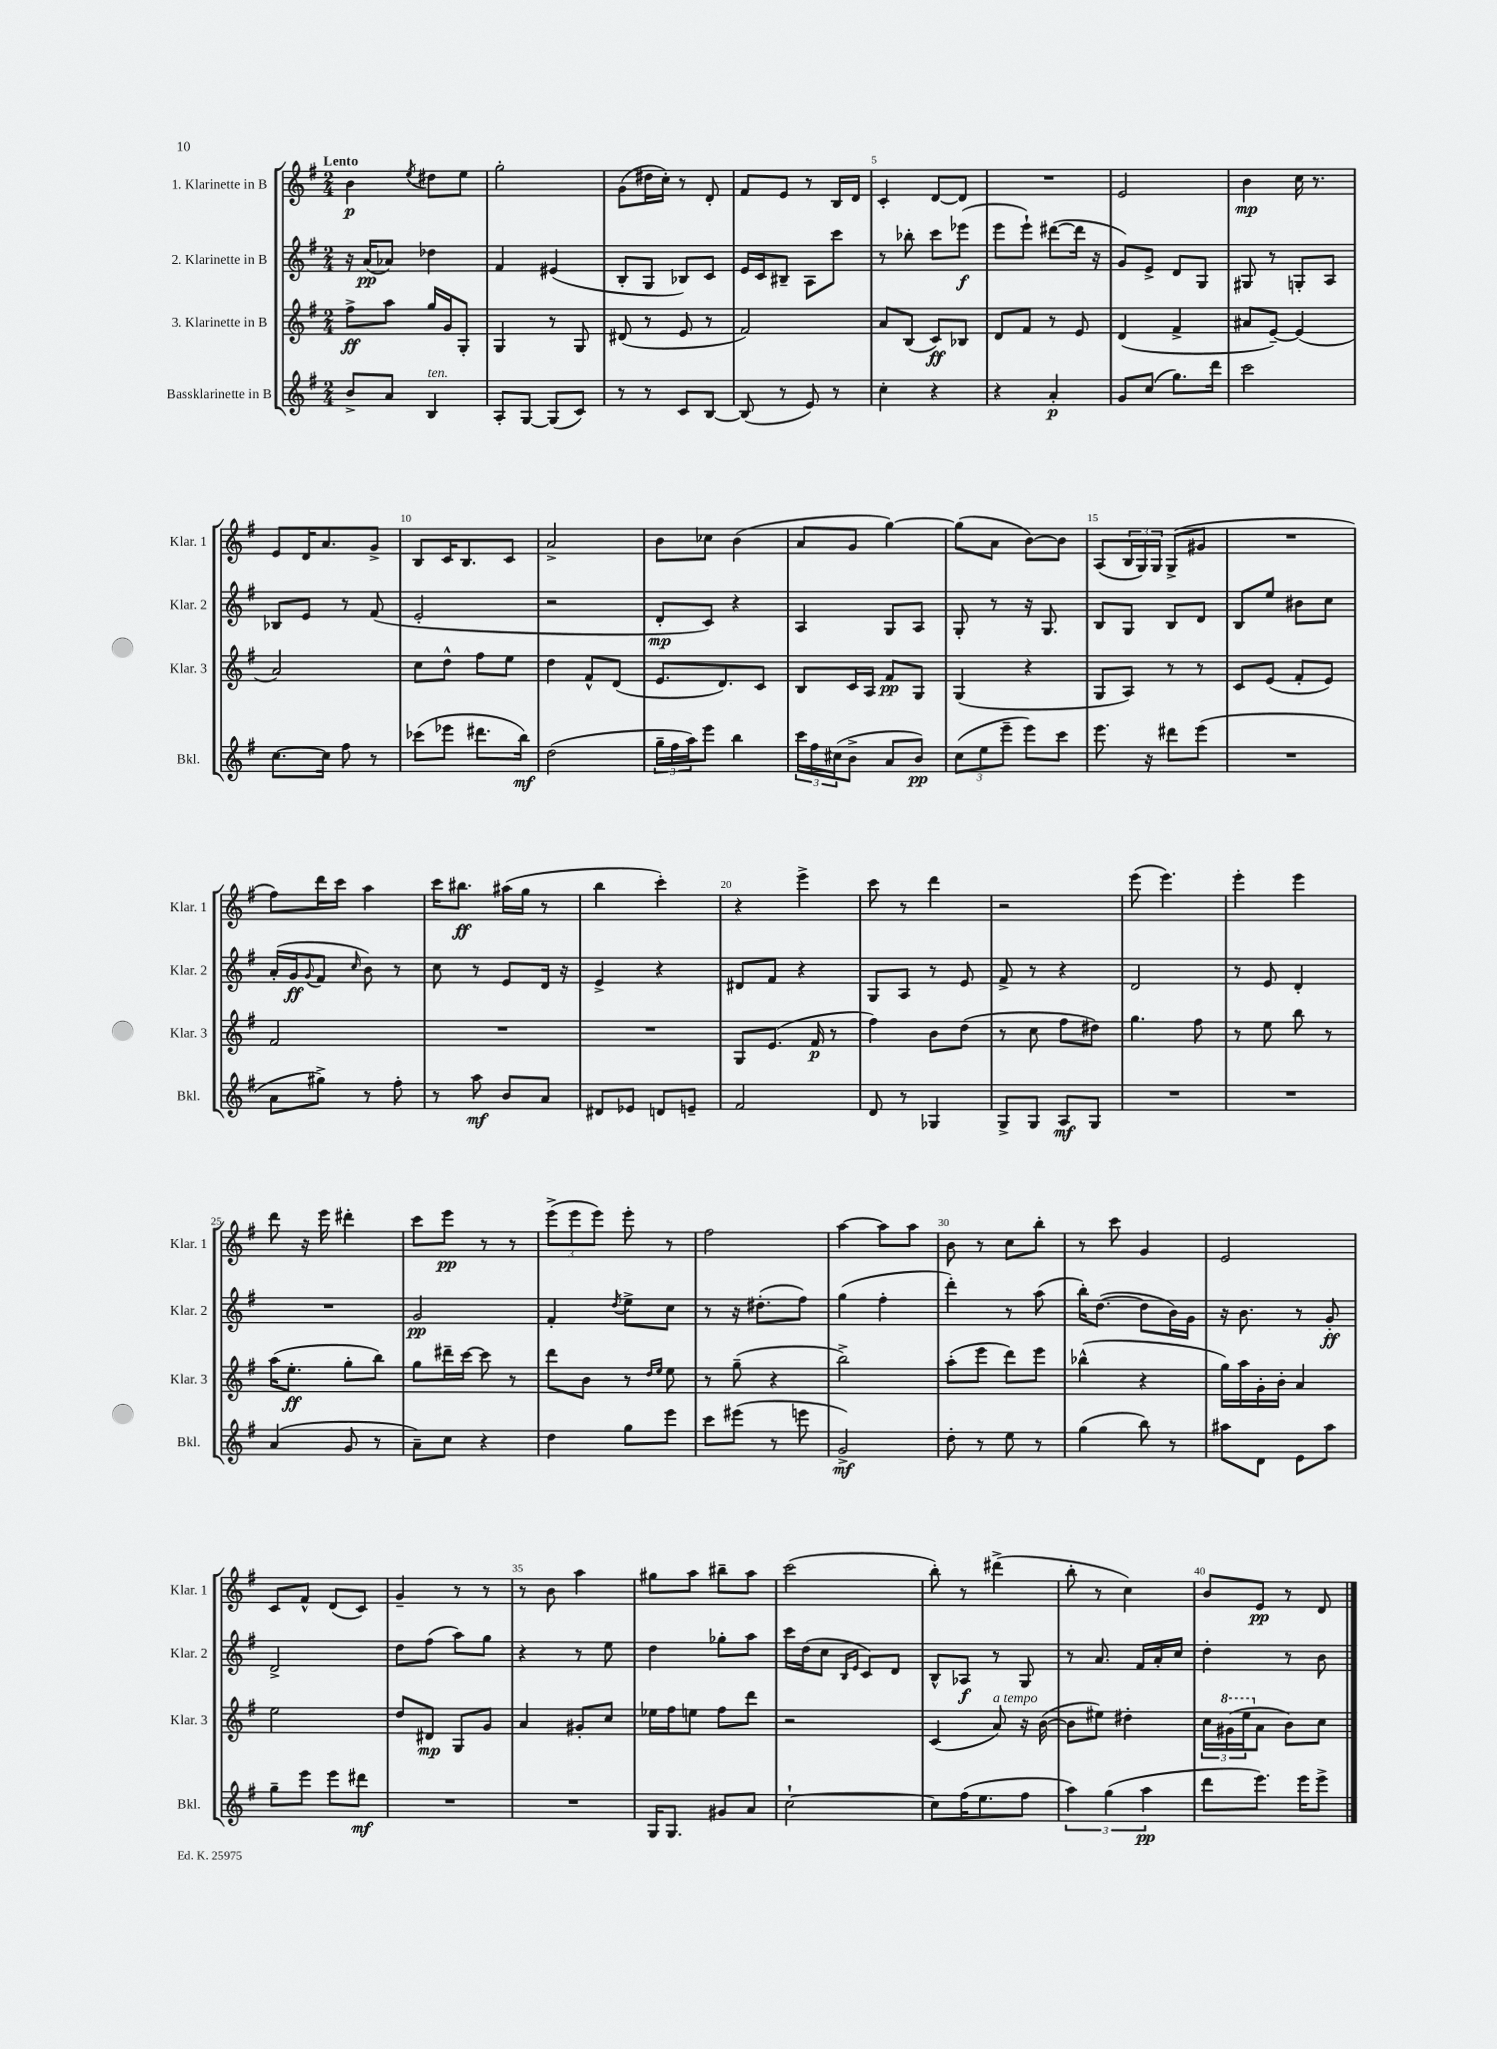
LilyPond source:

<<
\new StaffGroup <<
\new Staff = "s0" \with { instrumentName = "1. Klarinette in B" shortInstrumentName = "Klar. 1" } {
    \clef treble \key g \major \numericTimeSignature \time 2/4 \tempo "Lento"
    b'4\p \acciaccatura { e''8 } dis''8 e''8 |
    g''2-. |
    g'8( dis''16 c''16-.) r8 d'8-. |
    fis'8 e'8 r8 b16 d'16 |
    c'4-. d'8~ d'8 |
    R2 |
    e'2 |
    b'4\mp c''16 r8. |
    e'8 d'16 a'8. g'8-> |
    b8 c'16 b8. c'8 |
    a'2-> |
    b'8 ces''8 b'4( |
    a'8 g'8 g''4~) |
    g''8( a'8 b'8~) b'8 |
    a8( \tuplet 3/2 { b16 g16) g16 } g8->( gis'8 |
    R2 |
    fis''8) d'''16 c'''16 a''4 |
    c'''16 bis''8.\ff ais''16( g''16 r8 |
    b''4 c'''4-.) |
    r4 e'''4-> |
    c'''8 r8 d'''4 |
    r2 |
    e'''8( e'''4.) |
    e'''4-. e'''4 |
    d'''8 r16 e'''16 dis'''4-. |
    c'''8 e'''8\pp r8 r8 |
    \tuplet 3/2 { e'''8->( e'''8 e'''8) } e'''8-. r8 |
    fis''2 |
    a''4~ a''8 a''8 |
    b'8 r8 c''8 b''8-. |
    r8 c'''8 g'4 |
    e'2 |
    c'8 fis'8-^ d'8( c'8) |
    g'4-- r8 r8 |
    r8 b'8 a''4 |
    gis''8 a''8 bis''8-- a''8 |
    c'''2( |
    b''8-.) r8 dis'''4->( |
    b''8-. r8 c''4) |
    b'8 e'8\pp r8 d'8 \bar "|." |
}
\new Staff = "s1" \with { instrumentName = "2. Klarinette in B" shortInstrumentName = "Klar. 2" } {
    \clef treble \key g \major \numericTimeSignature \time 2/4
    r16 a'16\pp( aes'8) des''4 |
    fis'4 eis'4( |
    b8-. g8 bes8) c'8 |
    e'16 c'16 bis8-- a8 c'''8 |
    r8 bes''8-. c'''8 ees'''8\f( |
    e'''8 e'''8-!) dis'''8~( dis'''16 r16 |
    g'8) e'8-> d'8 g8 |
    gis8 r8 g8-. a8 |
    bes8 e'8 r8 fis'8( |
    e'2-. |
    r2 |
    d'8-.\mp c'8) r4 |
    a4 g8 a8 |
    g8-. r8 r16 g8. |
    b8 g8 b8 d'8 |
    b8 e''8 bis'8 c''8 |
    a'16-.( g'16\ff \appoggiatura { g'8 } fis'8 \grace { c''16 } b'8) r8 |
    c''8 r8 e'8 d'16 r16 |
    e'4-> r4 |
    dis'8 fis'8 r4 |
    g8 a8 r8 e'8 |
    fis'8-> r8 r4 |
    d'2 |
    r8 e'8 d'4-. |
    R2 |
    g'2\pp |
    fis'4-. \acciaccatura { d''8 } e''8-> c''8 |
    r8 r16 dis''8.-.( fis''8) |
    g''4( fis''4-. |
    d'''4-.) r8 a''8( |
    b''16-.) d''8.~( d''8 b'16) g'16 |
    r16 b'8. r8 g'8-.\ff |
    d'2-> |
    d''8 fis''8( a''8) g''8 |
    r4 r8 e''8 |
    d''4 ges''8-. a''8 |
    c'''16 d''16( c''8 \grace { b16 e'16 } c'8) d'8 |
    b8-^ aes8\f r8 g8 |
    r8 a'8. fis'16 a'16-. c''16 |
    d''4-. r8 b'8 \bar "|." |
}
\new Staff = "s2" \with { instrumentName = "3. Klarinette in B" shortInstrumentName = "Klar. 3" } {
    \clef treble \key g \major \numericTimeSignature \time 2/4
    fis''8->\ff a''8 g''16 g'16 g8-. |
    g4 r8 g8 |
    dis'8( r8 e'8 r8 |
    fis'2) |
    a'8 b8( c'8\ff) bes8 |
    d'8 fis'8 r8 e'8 |
    d'4( fis'4-> |
    ais'8 e'8~--) e'4( |
    a'2) |
    c''8 d''8-^ fis''8 e''8 |
    d''4 fis'8-^ d'8( |
    e'8. d'8.) c'8 |
    b8 c'16 a16 fis'8\pp g8 |
    g4( r4 |
    g8 a8) r8 r8 |
    c'8 e'8( fis'8-. e'8) |
    fis'2 |
    R2 |
    R2 |
    g8 e'8.( fis'16\p r8 |
    fis''4) b'8 d''8( |
    r8 c''8 fis''8 dis''8) |
    g''4. fis''8 |
    r8 e''8 b''8 r8 |
    a''16( e''8.-.\ff g''8-. b''8) |
    g''8 dis'''16-- c'''16~ c'''8 r8 |
    d'''8 b'8 r8 \grace { d''16 e''16 } e''8 |
    r8 g''8--( r4 |
    b''2->) |
    a''8-.( e'''8 d'''8) e'''8 |
    bes''4-^( r4 |
    g''16) a''16 g'16-. b'16-. a'4 |
    e''2 |
    d''8 dis'8\mp g8 g'8 |
    a'4 gis'8-. c''8 |
    ees''16 fis''16 e''8 fis''8 d'''8 |
    r2 |
    c'4( a'8^\markup { \italic "a tempo" }) r16 b'16~( |
    b'8 eis''8) dis''4-. |
    \tuplet 3/2 { c''16 \ottava #1 gis''16( e'''16 \ottava #0 } a'8 b'8) c''8 \bar "|." |
}
\new Staff = "s3" \with { instrumentName = "Bassklarinette in B" shortInstrumentName = "Bkl." } {
    \clef treble \key g \major \numericTimeSignature \time 2/4
    b'8-> a'8 b4^\markup { \italic "ten." } |
    a8-. g8~ g8( c'8) |
    r8 r8 c'8 b8~ |
    b8( r8 e'8) r8 |
    c''4-. r4 |
    r4 a'4-.\p |
    g'8 c''8( g''8.) d'''16 |
    c'''2 |
    c''8.~ c''16 fis''8 r8 |
    ces'''8( ees'''8 dis'''8. b''16\mf) |
    d''2( |
    \tuplet 3/2 { g''16-- fis''16 a''16) } e'''8 b''4 |
    \tuplet 3/2 { c'''16 fis''16 cis''16( } b'8-> a'8 b'8\pp) |
    \tuplet 3/2 { c''8( e''8 e'''8-- } e'''8) c'''8 |
    e'''8. r16 dis'''8 e'''8( |
    R2 |
    a'8 gis''8->) r8 fis''8-. |
    r8 a''8\mf b'8 a'8 |
    dis'8 ees'8 d'8 e'8-- |
    fis'2 |
    d'8 r8 ges4 |
    g8-> g8 a8\mf g8 |
    R2 |
    R2 |
    a'4( g'8 r8 |
    a'8--) c''8 r4 |
    d''4 g''8 e'''8 |
    c'''8 eis'''8( r8 e'''8 |
    g'2->\mf) |
    d''8-. r8 e''8 r8 |
    g''4( b''8) r8 |
    ais''8 d'8 e'8 ais''8 |
    g''8-- e'''8 e'''8 dis'''8\mf |
    R2 |
    R2 |
    g16 g8. gis'8 a'8 |
    c''2~-! |
    c''8 fis''16( e''8. fis''8 |
    \tuplet 3/2 { a''4) g''4( a''4\pp } |
    d'''8 e'''8.) e'''16 e'''8-> \bar "|." |
}
>>
>>
\layout { \context { \Score \override BarNumber.break-visibility = ##(#f #t #t) barNumberVisibility = #(every-nth-bar-number-visible 5) } }
